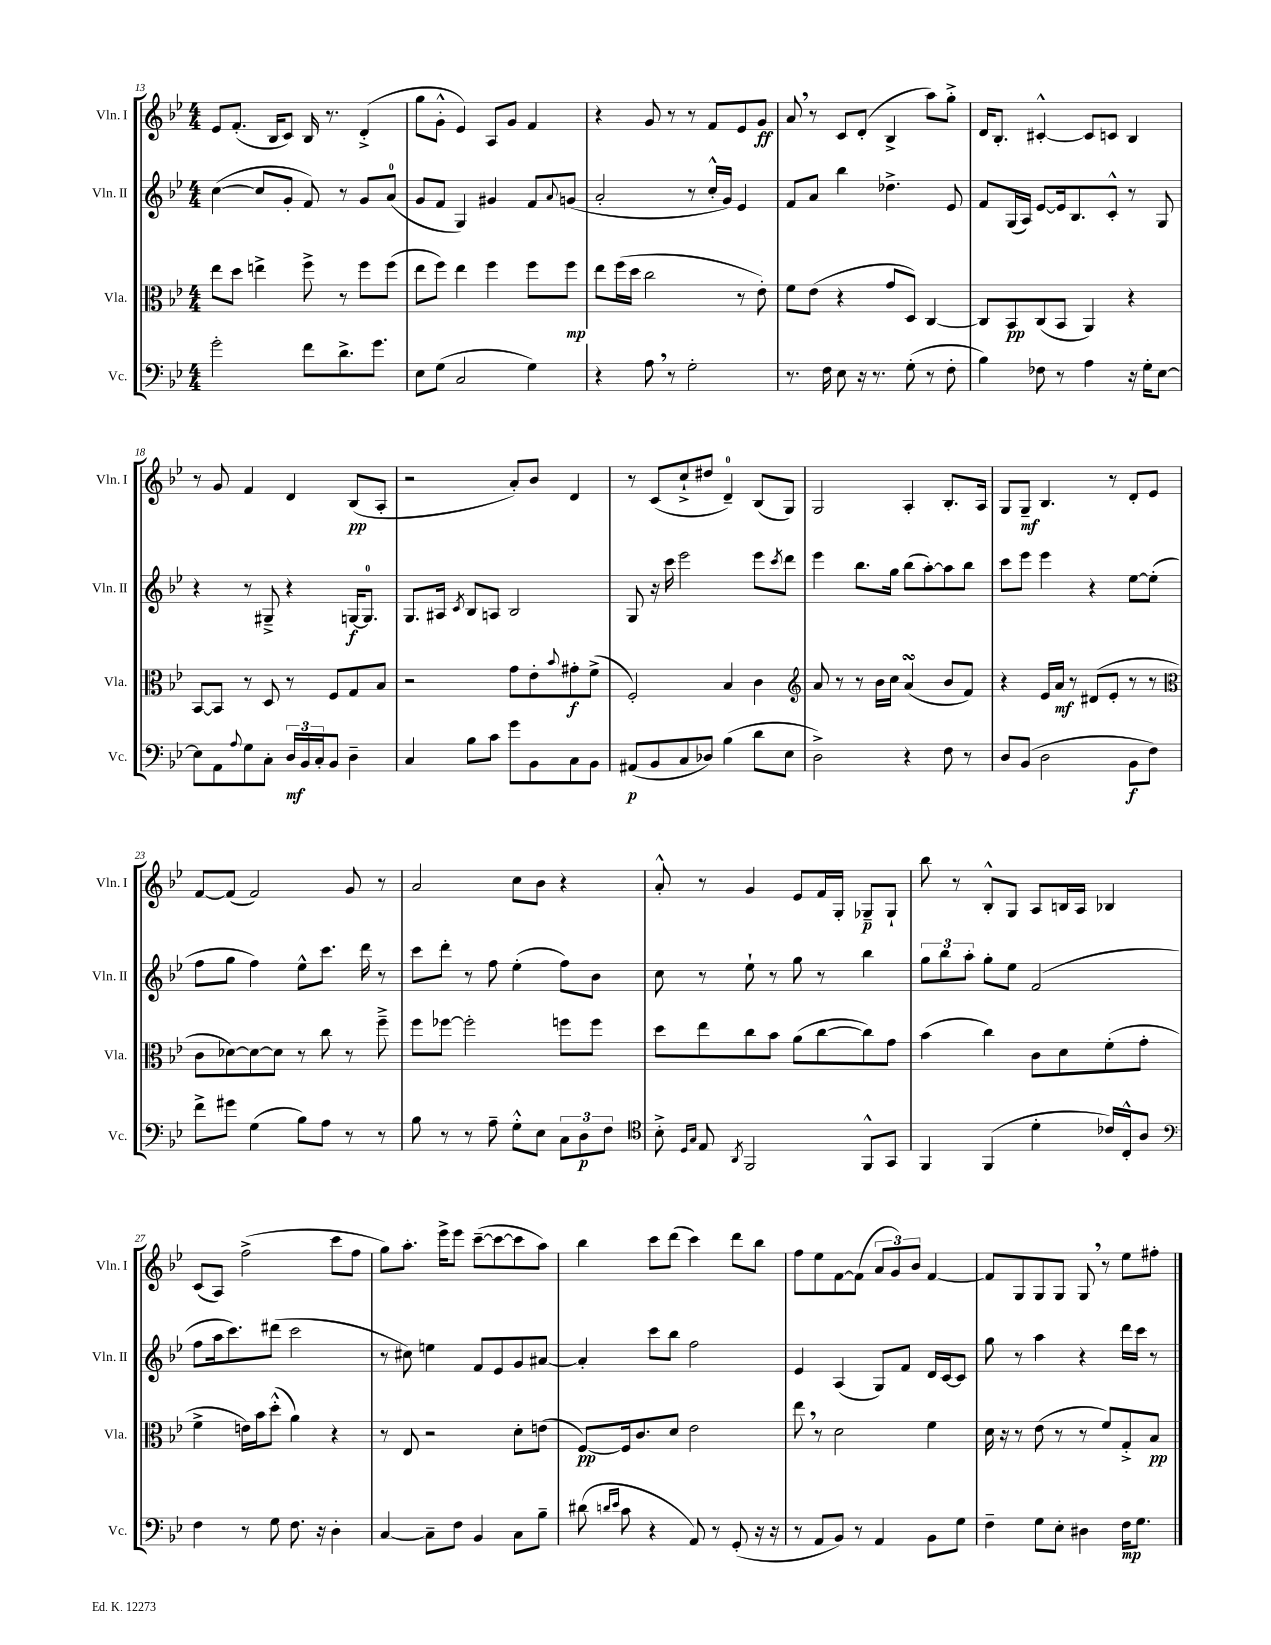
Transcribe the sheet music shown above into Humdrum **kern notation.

**kern	**dynam	**kern	**dynam	**kern	**dynam	**kern	**dynam
*part4	*part4	*part3	*part3	*part2	*part2	*part1	*part1
*staff4	*staff4	*staff3	*staff3	*staff2	*staff2	*staff1	*staff1
*I"Vc.	*	*I"Vla.	*	*I"Vln. II	*	*I"Vln. I	*
*I'Vc.	*	*I'Vla.	*	*I'Vln. II	*	*I'Vln. I	*
*clefF4	*	*clefC3	*	*clefG2	*	*clefG2	*
*k[b-e-]	*	*k[b-e-]	*	*k[b-e-]	*	*k[b-e-]	*
*M4/4	*	*M4/4	*	*M4/4	*	*M4/4	*
=13	=13	=13	=13	=13	=13	=13	=13
2g'\	.	8ee-\L	.	([4cc\	.	8e-/L	.
.	.	8dd\J	.	.	.	(8.f'/J	.
.	.	4een^\	.	8cc/L]	.	.	.
.	.	.	.	.	.	16B-/KL	.
.	.	.	.	8g'/J	.	8c/J)	.
8f\L	.	8ff^\	.	8f/)	.	16B-/	.
.	.	.	.	.	.	8.r	.
8.d^\	.	8r	.	8r	.	.	.
.	.	8ff\L	.	8g/L	.	(4d'^/	.
8.g\J	.	.	.	.	.	.	.
.	.	(8ff\J	.	(8a/J	.	.	.
=14	=14	=14	=14	=14	=14	=14	=14
8E-\L	.	8ee-\L	.	8g/L	.	8gg\L	.
(8G\J	.	8ff\J)	.	8f/J	.	8g'^^\J	.
2C/	.	4ee-\	.	4G/)	.	4e-/)	.
.	.	4ff\	.	4g#X/	.	8A/L	.
.	.	.	.	.	.	8g/J	.
4G\)	.	8ff\L	.	8f/L	.	4f/	.
.	.	.	.	8qqa/	.	.	.
.	.	8ff\J	mp	(8gn/J	.	.	.
=15	=15	=15	=15	=15	=15	=15	=15
4r	.	8ee-\L	.	2a'/	.	4r	.
.	.	(16ff\L	.	.	.	.	.
.	.	16dd\JJ	.	.	.	.	.
8A,\	.	2cc\	.	.	.	8g/	.
8r	.	.	.	.	.	8r	.
2G'\	.	.	.	8r	.	8r	.
.	.	.	.	16cc'^^/LL	.	8f/L	.
.	.	.	.	16g/JJ)	.	.	.
.	.	8r	.	4e-/	.	8e-/	.
.	.	8e-'\)	.	.	.	8g/J	ff
=16	=16	=16	=16	=16	=16	=16	=16
8.r	.	8f\L	.	8f/L	.	8a,/	.
.	.	(8e-\J	.	8a/J	.	8r	.
16F\	.	.	.	.	.	.	.
8E-\	.	4r	.	4bb-\	.	8c/L	.
16r	.	.	.	.	.	(8d'/J	.
8.r	.	.	.	.	.	.	.
.	.	8g/L	.	4.dd-X^\	.	4B-^/	.
(8G'\	.	8D/J)	.	.	.	.	.
8r	.	[4C/	.	.	.	8aa\L)	.
8F'\	.	.	.	8e-/	.	8gg'^\J	.
=17	=17	=17	=17	=17	=17	=17	=17
4B-\)	.	8C/L]	.	8f/L	.	16d/KL	.
.	.	.	.	.	.	8.B-'/J	.
.	.	8BB-/	pp	(16G/L	.	.	.
.	.	.	.	16A/JJ)	.	.	.
8F-X\	.	(8C/	.	[8e-/L	.	[4c#X'^^/	.
8r	.	8BB-/J	.	16e-/k]	.	.	.
.	.	.	.	8.B-/	.	.	.
4A\	.	4AA/)	.	.	.	8c#/L]	.
.	.	.	.	8c'^^/J	.	8cn/J	.
16r	.	4r	.	8r	.	4B-/	.
16G'\KL	.	.	.	.	.	.	.
[8E-\J	.	.	.	8G/	.	.	.
!!LO:LB:g=z
=18	=18	=18	=18	=18	=18	=18	=18
8E-\L]	.	[8BB-/L	.	4r	.	8r	.
8AA\	.	8BB-/J]	.	.	.	8g/	.
8qqA/	.	.	.	.	.	.	.
8G\	.	8r	.	8r	.	4f/	.
8C'\J	.	8D/	.	8G#X~^/	.	.	.
24D/LL	mf	8r	.	4r	.	4d/	.
24BB-/	.	.	.	.	.	.	.
24C'/J	.	.	.	.	.	.	.
8BB-/J	.	8F/L	.	.	.	.	.
4D~\	.	8G/	.	[16Gn/KL	f	(8B-/L	pp
.	.	.	.	8.G/J]	.	.	.
.	.	8B-/J	.	.	.	8A'/J	.
=19	=19	=19	=19	=19	=19	=19	=19
4C/	.	2r	.	8.G/L	.	2r	.
.	.	.	.	16A#X/Jk	.	.	.
.	.	.	.	8qc/	.	.	.
8B-\L	.	.	.	8B-/L	.	.	.
8c\J	.	.	.	8An/J	.	.	.
8g\L	.	8g\L	.	2B-/	.	8a'/L)	.
8BB-\	.	8e-'\	.	.	.	8b-/J	.
.	.	8qqb-/	.	.	.	.	.
8C\	.	8g#X'\	f	.	.	4d/	.
8BB-\J	.	(8f^\J	.	.	.	.	.
=20	=20	=20	=20	=20	=20	=20	=20
(8AA#X/L	p	2F'/)	.	8G/	.	8r	.
8BB-/	.	.	.	16r	.	(8c/L	.
.	.	.	.	16ccc\	.	.	.
8C/	.	.	.	2eee-\	.	8cc`^/	.
8D-X/J)	.	.	.	.	.	8dd#X/J	.
(4B-\	.	4B-/	.	.	.	4d~/)	.
8d\L	.	4c\	.	8eee-\L	.	(8B-/L	.
.	.	.	.	8qccc/	.	.	.
8E-\J	.	.	.	8ddd\J	.	8G/J)	.
=21	=21	=21	=21	=21	=21	=21	=21
*	*	*clefG2	*	*	*	*	*
2D^\)	.	8a/	.	4eee-\	.	2G/	.
.	.	8r	.	.	.	.	.
.	.	8r	.	8.bb-\L	.	.	.
.	.	16b-\LL	.	.	.	.	.
.	.	16cc\JJ	.	16gg\Jk	.	.	.
4r	.	(4asSsS/	.	(8bb-\L	.	4A'/	.
.	.	.	.	[8aa'\)	.	.	.
8F\	.	8b-/L	.	8aa\]	.	8.B-'/L	.
8r	.	8f/J)	.	8bb-\J	.	.	.
.	.	.	.	.	.	16A/Jk	.
=22	=22	=22	=22	=22	=22	=22	=22
8D/L	.	4r	.	8ccc\L	.	8G/L	.
(8BB-/J	.	.	.	8eee-\J	.	8G~/J	mf
2D\	.	16e-/LL	.	4eee-\	.	4.B-/	.
.	.	16a/JJ	mf	.	.	.	.
.	.	8r	.	.	.	.	.
.	.	(8d#X/L	.	4r	.	.	.
.	.	8e-'/J	.	.	.	8r	.
8BB-\L	f	8r	.	[8ee-\L	.	8d'/L	.
8F\J)	.	8r	.	(8ee-'\J]	.	8e-/J	.
!!LO:LB:g=z
=23	=23	=23	=23	=23	=23	=23	=23
*	*	*clefC3	*	*	*	*	*
8f^\L	.	8c\L	.	8ff\L	.	[8f/L	.
8g#X\J	.	[8d-X\)	.	8gg\J	.	(8f/J]	.
(4G\	.	8d-\_	.	4ff\)	.	2f/)	.
.	.	8d-\J]	.	.	.	.	.
8B-\L)	.	8r	.	8ee-^^\L	.	.	.
8A\J	.	8cc\	.	8.ccc\J	.	.	.
8r	.	8r	.	.	.	8g/	.
.	.	.	.	16ddd\	.	.	.
8r	.	8ff~^\	.	8r	.	8r	.
=24	=24	=24	=24	=24	=24	=24	=24
8B-\	.	8ff\L	.	8ccc\L	.	2a/	.
8r	.	[8ff-X\J	.	8ddd'\J	.	.	.
8r	.	2ff-'\]	.	8r	.	.	.
8A~\	.	.	.	8ff\	.	.	.
8G'^^\L	.	.	.	(4ee-'\	.	8cc\L	.
8E-\J	.	.	.	.	.	8b-\J	.
12C\L	.	8ffn\L	.	8ff\L)	.	4r	.
12D\	p	.	.	.	.	.	.
.	.	8ff\J	.	8b-\J	.	.	.
12F\J	.	.	.	.	.	.	.
=25	=25	=25	=25	=25	=25	=25	=25
*clefC4	*	*	*	*	*	*	*
8B-'^\	.	8dd\L	.	8cc\	.	8a'^^/	.
16qqD/LL	.	.	.	.	.	.	.
16qqG/JJ	.	.	.	.	.	.	.
8E-/	.	8ee-\	.	8r	.	8r	.
8qAA/	.	.	.	.	.	.	.
2FF/	.	8cc\	.	8ee-`\	.	4g/	.
.	.	8b-\J	.	8r	.	.	.
.	.	(8a\L	.	8gg\	.	8e-/L	.
.	.	[8cc\	.	8r	.	16f/L	.
.	.	.	.	.	.	16G'/JJ	.
8FF^^/L	.	8cc\])	.	4bb-\	.	8G-X~/L	p
8GG/J	.	8g\J	.	.	.	8G-`/J	.
=26	=26	=26	=26	=26	=26	=26	=26
4FF/	.	(4b-\	.	12gg\L	.	8bb-\	.
.	.	.	.	12bb-\	.	.	.
.	.	.	.	.	.	8r	.
.	.	.	.	12aa'\J	.	.	.
(4FF/	.	4cc\)	.	8gg'\L	.	8B-'^^/L	.
.	.	.	.	8ee-\J	.	8G/J	.
4d'\	.	8c\L	.	(2f/	.	8A/L	.
.	.	8d\	.	.	.	16Bn/L	.
.	.	.	.	.	.	16A/JJ	.
16c-X/LL)	.	(8f'\	.	.	.	4B-X/	.
16C'^^/J	.	.	.	.	.	.	.
8A/J	.	8g'\J	.	.	.	.	.
!!LO:LB:g=z
=27	=27	=27	=27	=27	=27	=27	=27
*clefF4	*	*	*	*	*	*	*
4F\	.	4f^\	.	8ff\L	.	(8c/L	.
.	.	.	.	16aa\k	.	8A/J)	.
.	.	.	.	8.ccc\)	.	.	.
8r	.	16en\LL)	.	.	.	(2ff^\	.
.	.	16b-\J	.	.	.	.	.
8G\	.	(8dd'^^\J	.	(8ddd#X\J	.	.	.
8.F\	.	4a\)	.	2ccc\	.	.	.
16r	.	.	.	.	.	.	.
4D'\	.	4r	.	.	.	8ccc\L	.
.	.	.	.	.	.	8ff\J	.
=28	=28	=28	=28	=28	=28	=28	=28
[4C/	.	8r	.	8r	.	8gg\L)	.
.	.	8E-/	.	8cc#X\)	.	8.aa'\J	.
8C~\L]	.	2r	.	4een\	.	.	.
.	.	.	.	.	.	16eee-^\KL	.
8F\J	.	.	.	.	.	8eee-\J	.
4BB-/	.	.	.	8f/L	.	([8ccc~\L	.
.	.	.	.	8e-/	.	8ccc\_	.
8C\L	.	8d'\L	.	8g/	.	8ccc\]	.
8B-~\J	.	(8en\J	.	[8a#X/J	.	8aa\J)	.
=29	=29	=29	=29	=29	=29	=29	=29
(8d#X\	.	[8F/L)	pp	4a#'/]	.	4bb-\	.
16qqdn/LL	.	.	.	.	.	.	.
16qqe-/JJ	.	.	.	.	.	.	.
8c\	.	16F/k]	.	.	.	.	.
.	.	8.c/	.	.	.	.	.
4r	.	.	.	8ccc\L	.	8ccc\L	.
.	.	8d/J	.	8bb-\J	.	(8ddd\J	.
8AA/)	.	2e-\	.	2ff\	.	4ccc\)	.
8r	.	.	.	.	.	.	.
(8GG'/	.	.	.	.	.	8ddd\L	.
16r	.	.	.	.	.	8bb-\J	.
16r	.	.	.	.	.	.	.
=30	=30	=30	=30	=30	=30	=30	=30
8r	.	8ee-,\	.	4e-/	.	8ff\L	.
8AA/L	.	8r	.	.	.	8ee-\	.
8BB-/J)	.	2d\	.	(4A/	.	[8f\	.
8r	.	.	.	.	.	(8f\J]	.
4AA/	.	.	.	8G/L)	.	12a/L	.
.	.	.	.	.	.	12g/)	.
.	.	.	.	8f/J	.	.	.
.	.	.	.	.	.	12b-/J	.
8BB-\L	.	4f\	.	16d/LL	.	[4f/	.
.	.	.	.	[16c/J	.	.	.
8G\J	.	.	.	8c/J]	.	.	.
=31	=31	=31	=31	=31	=31	=31	=31
4F~\	.	16d\	.	8gg\	.	8f/L]	.
.	.	16r	.	.	.	.	.
.	.	8r	.	8r	.	8G/	.
8G\L	.	(8e-\	.	4aa\	.	8G/	.
8E-'\J	.	8r	.	.	.	8G/J	.
4D#X\	.	8r	.	4r	.	8G,/	.
.	.	8f/L)	.	.	.	8r	.
16F\KL	mp	8G'^/	.	16ddd\LL	.	8ee-\L	.
8.G\J	.	.	.	16ccc\JJ	.	.	.
.	.	8B-/J	pp	8r	.	8ff#X'\J	.
==	==	==	==	==	==	==	==
*-	*-	*-	*-	*-	*-	*-	*-
